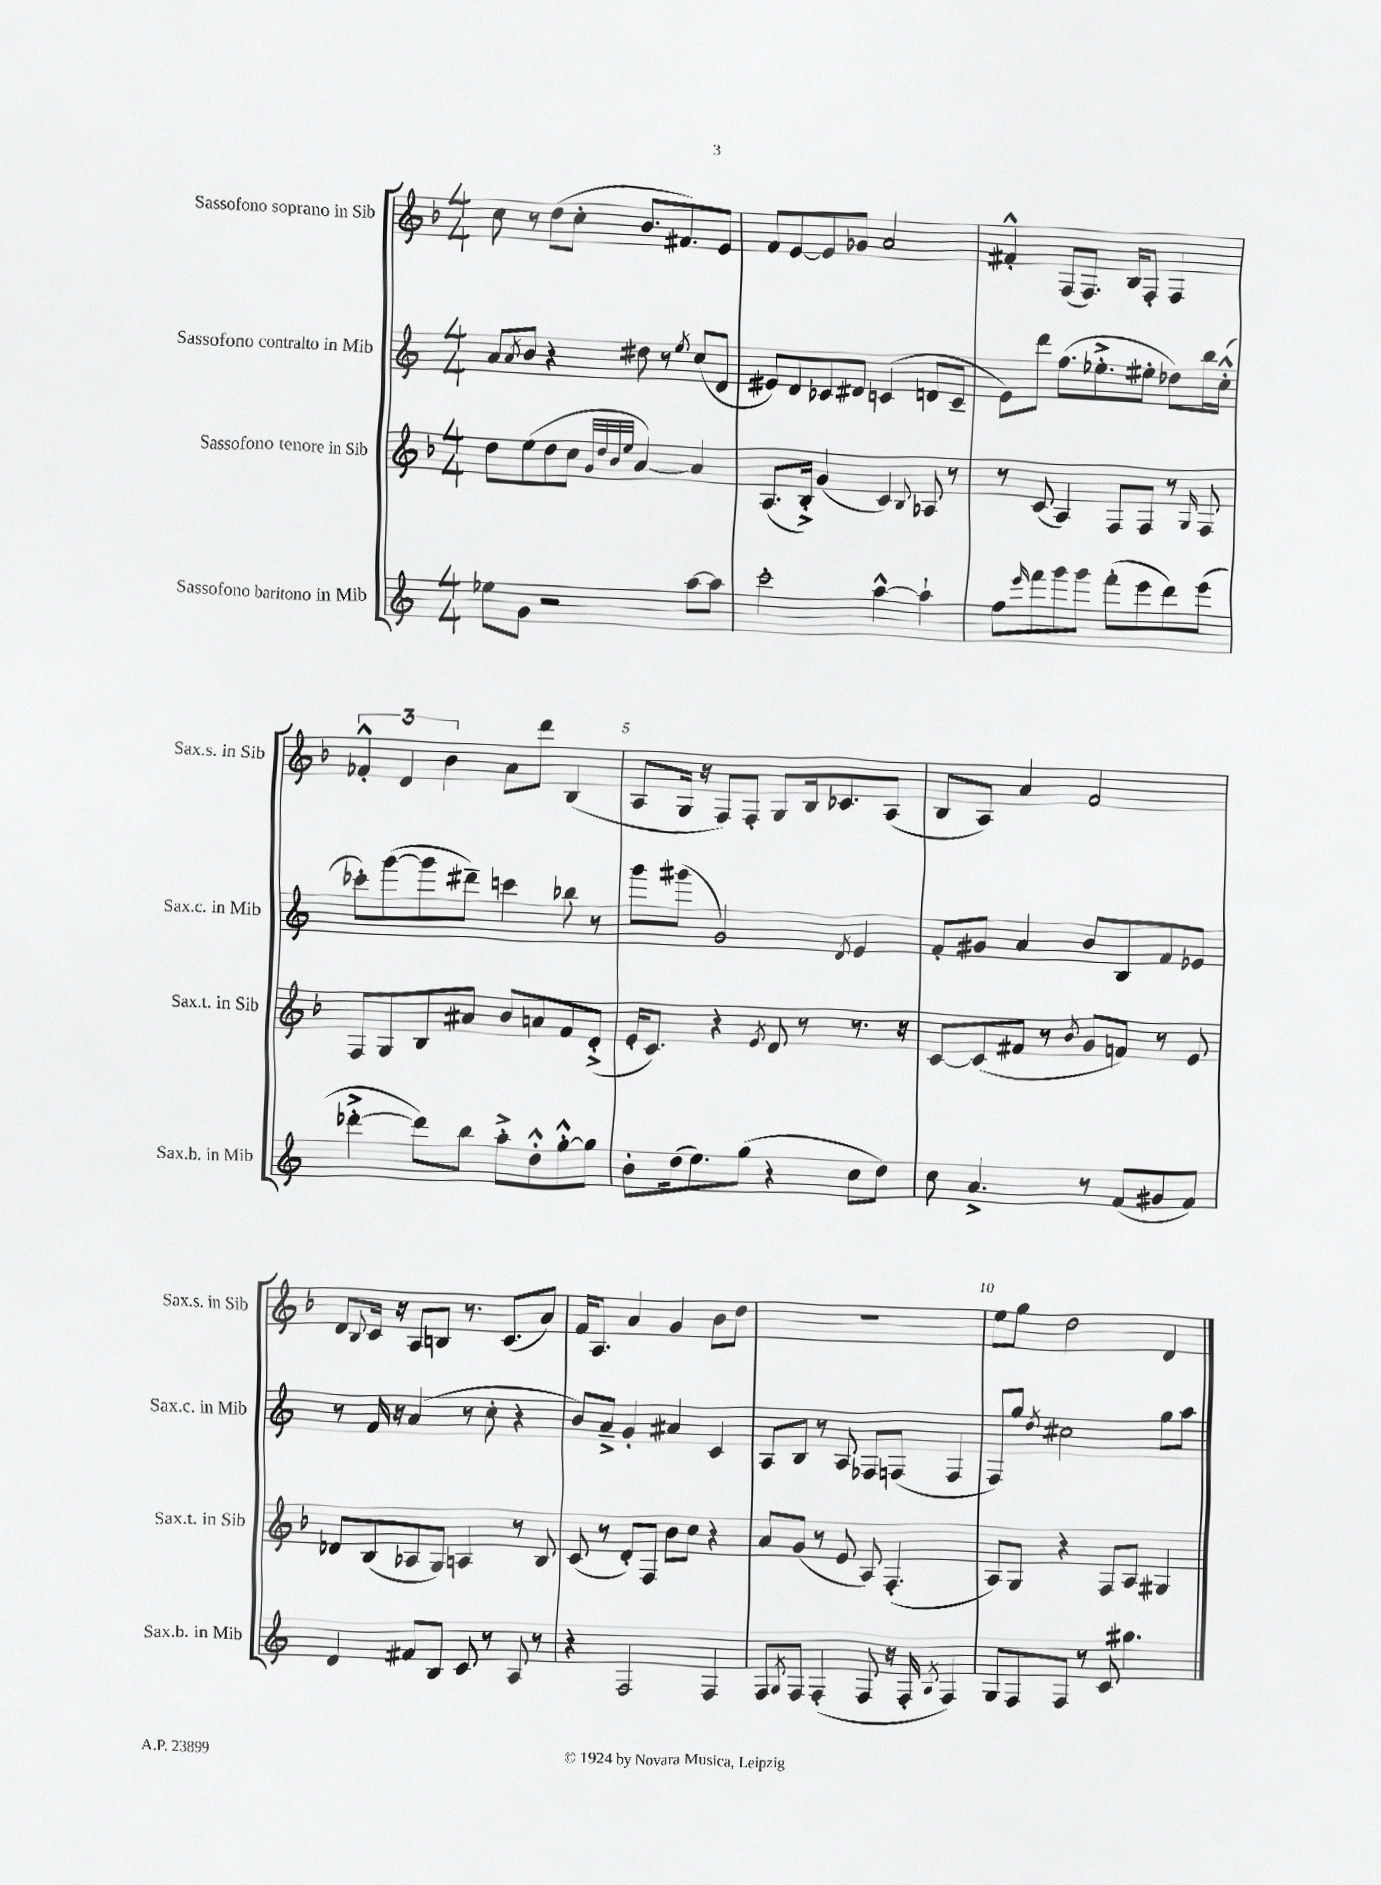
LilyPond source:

<<
\new StaffGroup <<
\new Staff = "s0" \with { instrumentName = "Sassofono soprano in Sib" shortInstrumentName = "Sax.s. in Sib" } {
    \clef treble \key f \major \numericTimeSignature \time 4/4
    c''8 r8 d''8( c''8-. bes'8. fis'8.) e'8 |
    f'8 e'8~ e'8 ges'8 a'2 |
    fis'4-.-^ f8( f8.) bes16 f8-. f4 |
    \tuplet 3/2 { fes'4-.-^ d'4 bes'4 } a'8 d'''8 bes4( |
    a8 g16 r16 f8) f8-. g8 bes16 ces'8. a8( |
    bes8 a8) a'4 f'2 |
    d'8 \appoggiatura { bes8 } c'16 r16 a8 b8 r8. c'8.( a'8) |
    f'16 a8. a'4 g'4 bes'8 d''8 |
    R1 |
    e''8 g''8 d''2 d'4 \bar "|." |
}
\new Staff = "s1" \with { instrumentName = "Sassofono contralto in Mib" shortInstrumentName = "Sax.c. in Mib" } {
    \clef treble \key c \major \numericTimeSignature \time 4/4
    a'8 \acciaccatura { a'8 } b'8 r4 dis''8 r8 \acciaccatura { e''8 } c''8( d'8 |
    eis'8) d'8 ces'8 dis'8 c'4( d'8 c'8-- |
    e'8) d'''8 f''8.( ees''8.-.-> eis''8-. des''8) b''16 c''16-.-^( |
    ces'''8-.) g'''8~( g'''8 dis'''8--) c'''4 bes''8 r8 |
    g'''8 gis'''8( g'2) \acciaccatura { d'8 } e'4 |
    f'8-. gis'8 a'4 b'8 b8 f'8 ees'8 |
    r8 f'16 r16 a'4( r8 c''8-. r4 |
    b'8) a'8---> g'4-. ais'4 c'4 |
    a8 b8 r8 a8 fes8 f8( f4 |
    f8) g''8 \acciaccatura { d''8 } cis''2 g''8 a''8 \bar "|." |
}
\new Staff = "s2" \with { instrumentName = "Sassofono tenore in Sib" shortInstrumentName = "Sax.t. in Sib" } {
    \clef treble \key f \major \numericTimeSignature \time 4/4
    d''8 e''8( d''8 c''8 \grace { g'32 d''32 bes'32 e''32 } a'4~) a'4 |
    a8.( bes16-.->) g'4( c'4) \appoggiatura { bes8 } aes8 r8 |
    r8 c'8( a4) f8 f8 r8 \grace { g16 } f8 |
    f8 g8 bes8 ais'8 bes'8 a'8 f'8 d'8-.->( |
    e'16-. c'8.) r4 \acciaccatura { e'8 } d'8 r8 r8. r16 |
    c'8~ c'8( fis'8 r8 \acciaccatura { bes'8 } g'8 f'8) r8 e'8 |
    des'8 bes8( aes8 g8) a4 r8 bes8 |
    c'8( r8 d'8-.) f8 bes'8 c''8 r4 |
    a'8 g'8( r8 e'8 a8) f4.-.( |
    a8) g8 r4 f8 a8 gis4 \bar "|." |
}
\new Staff = "s3" \with { instrumentName = "Sassofono baritono in Mib" shortInstrumentName = "Sax.b. in Mib" } {
    \clef treble \key c \major \numericTimeSignature \time 4/4
    ees''8 g'8 r2 a''8~ a''8 |
    c'''2-. a''4~-^ a''4-! |
    f''8 \grace { e'''16 } f'''8 g'''8 g'''8 f'''8-.( e'''8 d'''8) e'''8( |
    des'''4~-.-> des'''8) b''8 a''8-.-> d''8-.-^ g''8~-.-^ g''8 |
    b'8-. d''16( e''8.) g''8( r4 c''8 d''8) |
    c''8 a'4.-> r8 f'8( gis'8 f'8) |
    d'4 fis'8 b8 c'8 r8 a8 r8 |
    r4 f2 f4 |
    f8 \acciaccatura { g8 } f8 f4-.( f8 r16 f16-. \acciaccatura { a8 } f4) |
    g8 f8 f8 r8 c'8 gis''4. \bar "|." |
}
>>
>>
\layout { \context { \Score \override BarNumber.break-visibility = ##(#f #t #t) barNumberVisibility = #(every-nth-bar-number-visible 5) } }
